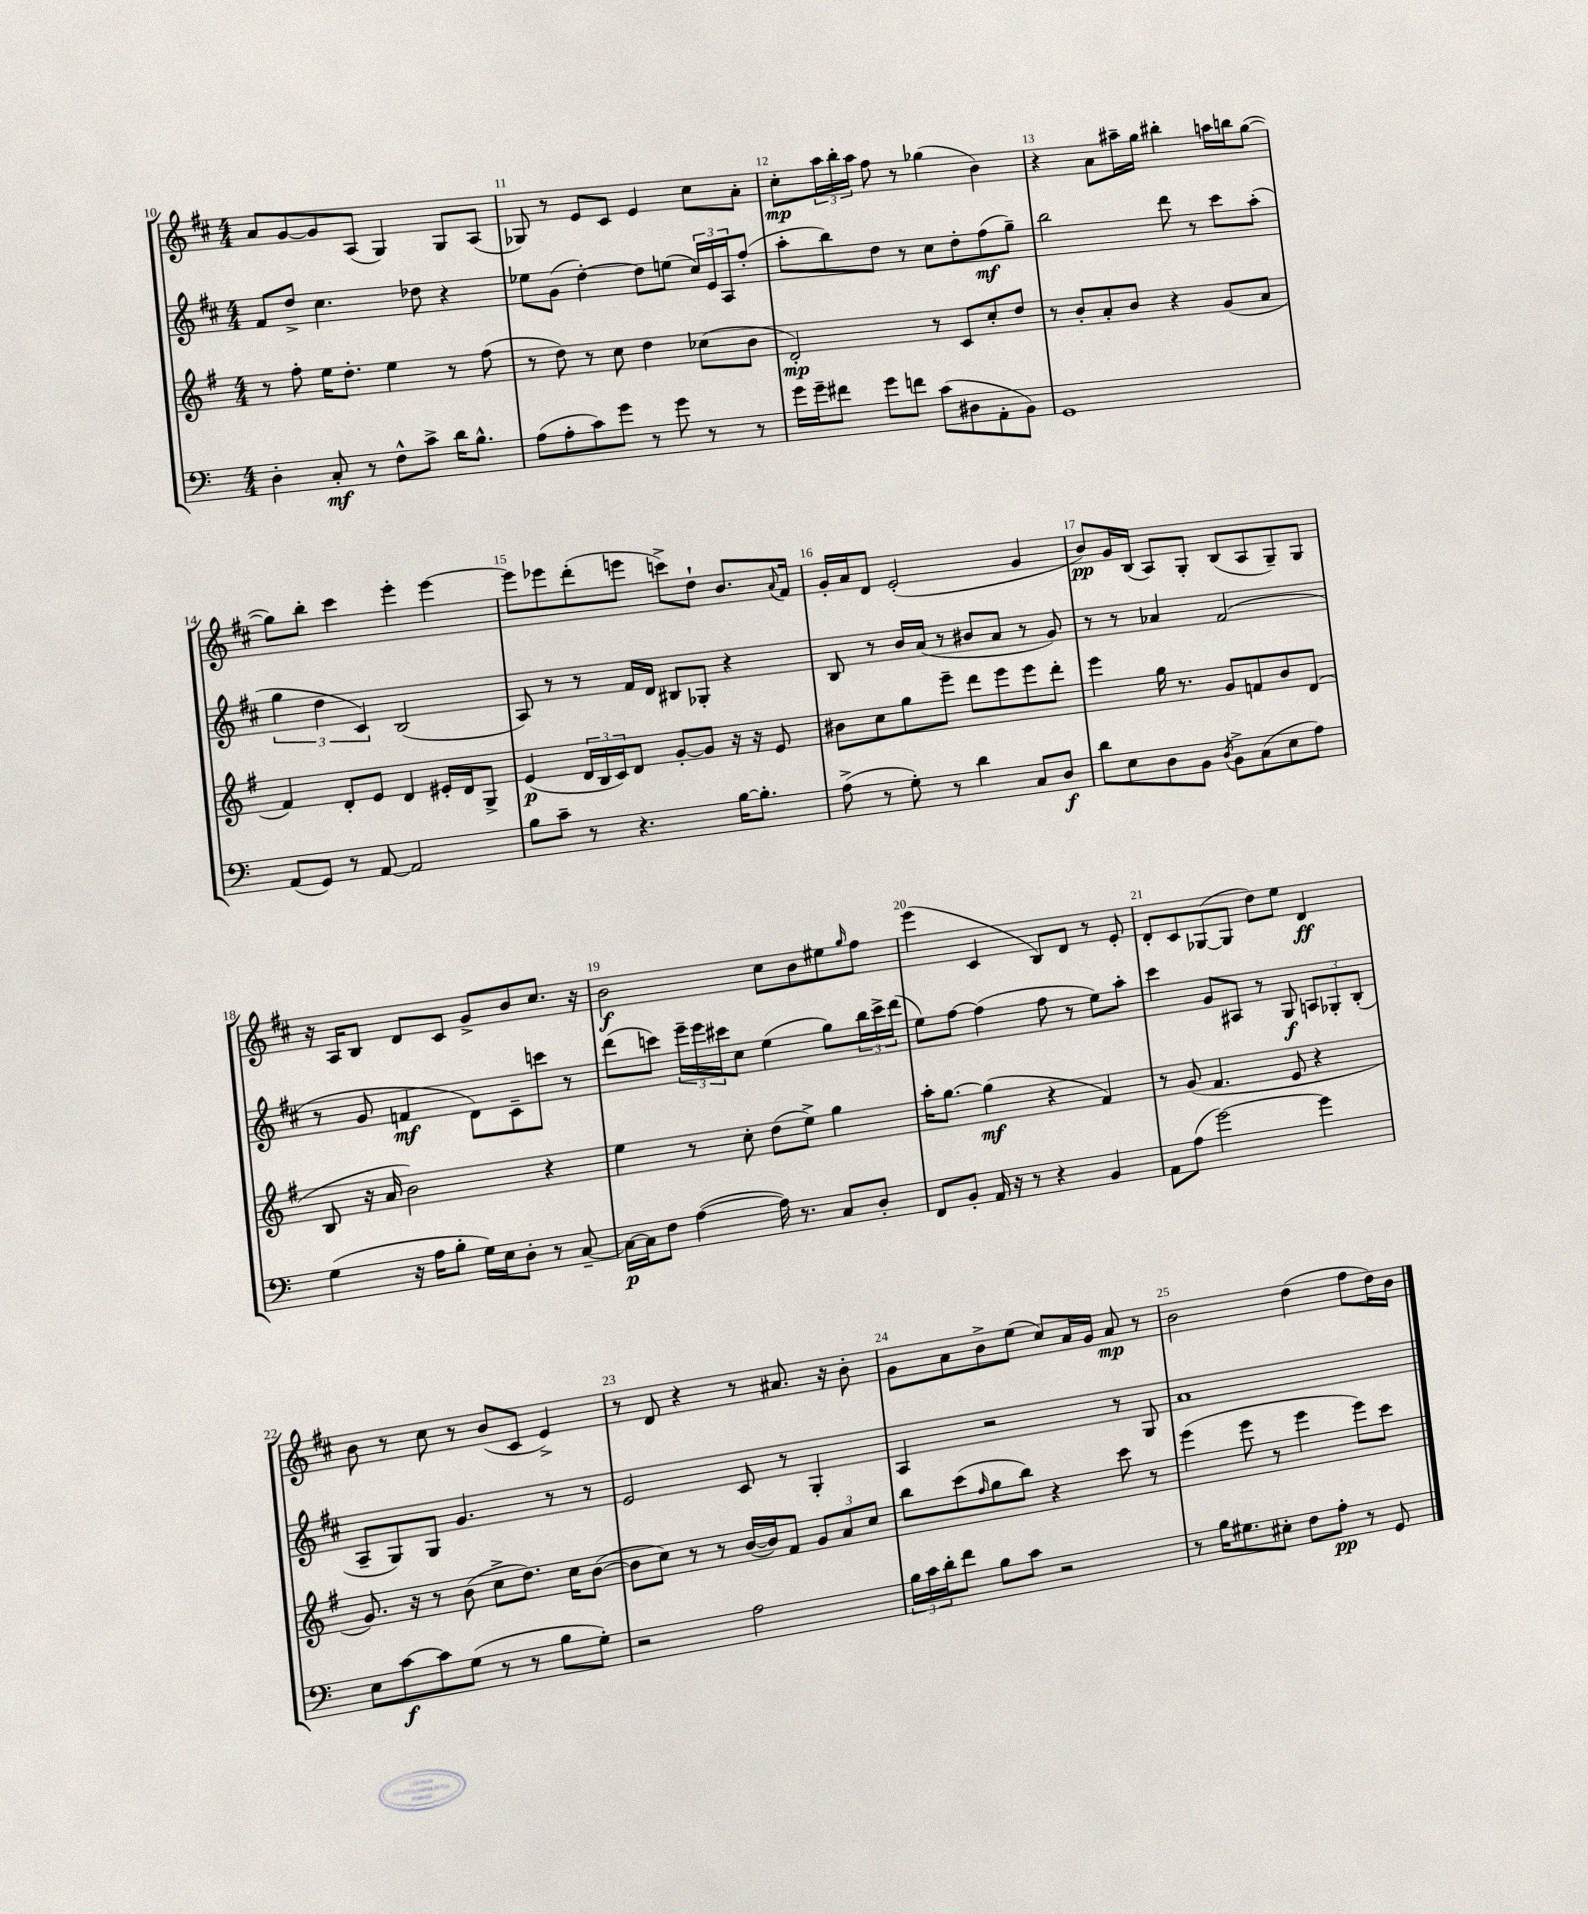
<<
\new StaffGroup <<
\new Staff = "s0" {
    \clef treble \key d \major \numericTimeSignature \time 4/4
    a'8 g'8~ g'8 a8( g4) g8 a8( |
    ges8) r8 e'8 cis'8 e'4 cis''8 a'8-. |
    cis''8-.\mp \tuplet 3/2 { a''16 b''16-. a''16 } fis''8 r8 ges''4( b'4) |
    r4 a'8 ais''16-- g''16 bis''4-. a''16 b''16 g''8~( |
    g''8) b''8-. cis'''4 e'''4-. e'''4~ |
    e'''8 ees'''8 d'''8-.( e'''8 c'''8->) d''8-! b'8. \appoggiatura { a'8 } fis'16 |
    g'16-. a'16 d'8 e'2-.( g'4 |
    b'8\pp) g'16 b16( a8) g8-. b8( a8 g8--) g8 |
    r16 a16 b8 d'8 cis'8 g'8-> b'8 cis''8. r16 |
    b'2\f cis''8 b'8 eis''8 \grace { g''16 } fis''8 |
    e'''4( cis'4 b8) d'8 r8 e'8-. |
    d'8-. cis'8 ges8~( ges8 d''8) e''8 d'4\ff |
    b'8 r8 cis''8 r8 b'8( cis'8 e'4->) |
    r8 d'8 r4 r8 ais'8. r16 b'8-. |
    g'8 a'8 b'8-> e''8( cis''8) a'16 g'16 a'8\mp r8 |
    b'2 d''4( fis''8 d''16) b'16 \bar "|." |
}
\new Staff = "s1" {
    \clef treble \key d \major \numericTimeSignature \time 4/4
    fis'8 d''8-> cis''4. des''8 r4 |
    ees''8 g'8( d''4~-.) d''8 e''8( \tuplet 3/2 { cis''16) e'16 a16 } fis''8-.( |
    a''8-. b''8) d''8 r8 cis''8 d''8-. fis''8\mf( g''8--) |
    b''2 d'''8 r8 cis'''8 a''8-.( |
    \tuplet 3/2 { g''4 d''4 cis'4) } b2( |
    a8) r8 r8 fis'16 d'16 bis8 ges8-. r4 |
    b8 r8 b'16 a'16( r8 bis'8 a'8 r8 g'8) |
    r8 r8 aes'4 fis'2( |
    r8 g'8 f'4\mf d'8) cis'8-- c'''8 r8 |
    d'''8( c'''8) \tuplet 3/2 { e'''16-- e'''16 cis'''16 } cis''8 e''4( g''8) \tuplet 3/2 { b''16 cis'''16-> d'''16( } |
    e''8) fis''8~ fis''4( fis''8 r8 e''8) a''8-. |
    cis'''4 g'8 ais8 r8 g8\f \tuplet 3/2 { a8 ges8-. b8-.( } |
    a8-- g8) g8 g'4. r8 r8 |
    e'2 cis'8 r8 g4-. |
    a4 r2 r8 g8 |
    a'1 \bar "|." |
}
\new Staff = "s2" {
    \clef treble \key g \major \numericTimeSignature \time 4/4
    r8 fis''8-. e''16 d''8.-. e''4 r8 fis''8( |
    r8 d''8) r8 c''8 d''4 ces''8( b'8 |
    d'2-.\mp) r8 c'8 c''8-. d''8 |
    r8 b'8-. a'8-. b'8 r4 g'8( a'8 |
    fis'4) d'8-. e'8 d'4 eis'16-. d'16 g8-> |
    e'4\p( \tuplet 3/2 { d'16 b16 c'16) } d'8 g'8~-. g'8 r16 r16 e'8 |
    bis'8 c''8 g''8 e'''8-- d'''8 e'''8 e'''8 d'''8-. |
    e'''4 g''16 r8. g'8 f'8 b'8 d'8( |
    b8 r16 a'16 b'2) r4 |
    e''4 r8 c''8-. d''8( e''8->) g''4 |
    a''16-. g''8.~ g''4\mf( r4 fis'4) |
    r8 g'8( fis'4. e'8 r4 |
    g'8.) r16 r8 b'8( c''8-> d''8.) c''16 b'8~( |
    b'8 c''8) r8 r8 b'16~( b'16) fis'8 \tuplet 3/2 { g'8 a'8 c''8 } |
    b''8 c'''8( \grace { fis''16 } g''8 b''8) r4 c'''8 r8 |
    e'''4( e'''8 r8 e'''4 e'''8) c'''8 \bar "|." |
}
\new Staff = "s3" {
    \clef bass \key c \major \numericTimeSignature \time 4/4
    d4-. c8-.\mf r8 f8-^ c'8-> d'16 b8.-^ |
    a8( a8-. c'8) g'8 r8 g'8 r8 r8 |
    g'16 g'16-- fis'8 g'8 f'8 c'8( dis8 a,8-. b,8) |
    g,1 |
    a,8( g,8) r8 a,8~ a,2 |
    b8 c'8-- r8 r4. b16~ b8.-. |
    a8->( r8 g8-.) r8 d'4 c8 d8\f |
    d'8 e8 d8 b,8 \acciaccatura { d8 } b,8-> c8( e8 a8) |
    g4( r16 a16 b8-. g16) e16 d8-. r8 c8~-- |
    c16~\p c16 f8 a4~( a16) r8. c8 d8-. |
    f,8 b,8-. a,16 r16 r8 r4 b,4 |
    a,8 a8( g'2~) g'4 |
    e8 c'8~\f c'8 g8( r8 r8 b8 g8-.) |
    r2 a2 |
    \tuplet 3/2 { b16 c'16 d'16-. } f'8 b8 c'8 r2 |
    r8 b16 gis8. eis8-. f8 a8-.\pp r8 g,8 \bar "|." |
}
>>
>>
\layout { \context { \Score currentBarNumber = #10 \override BarNumber.break-visibility = ##(#f #t #t) barNumberVisibility = #all-bar-numbers-visible } }
